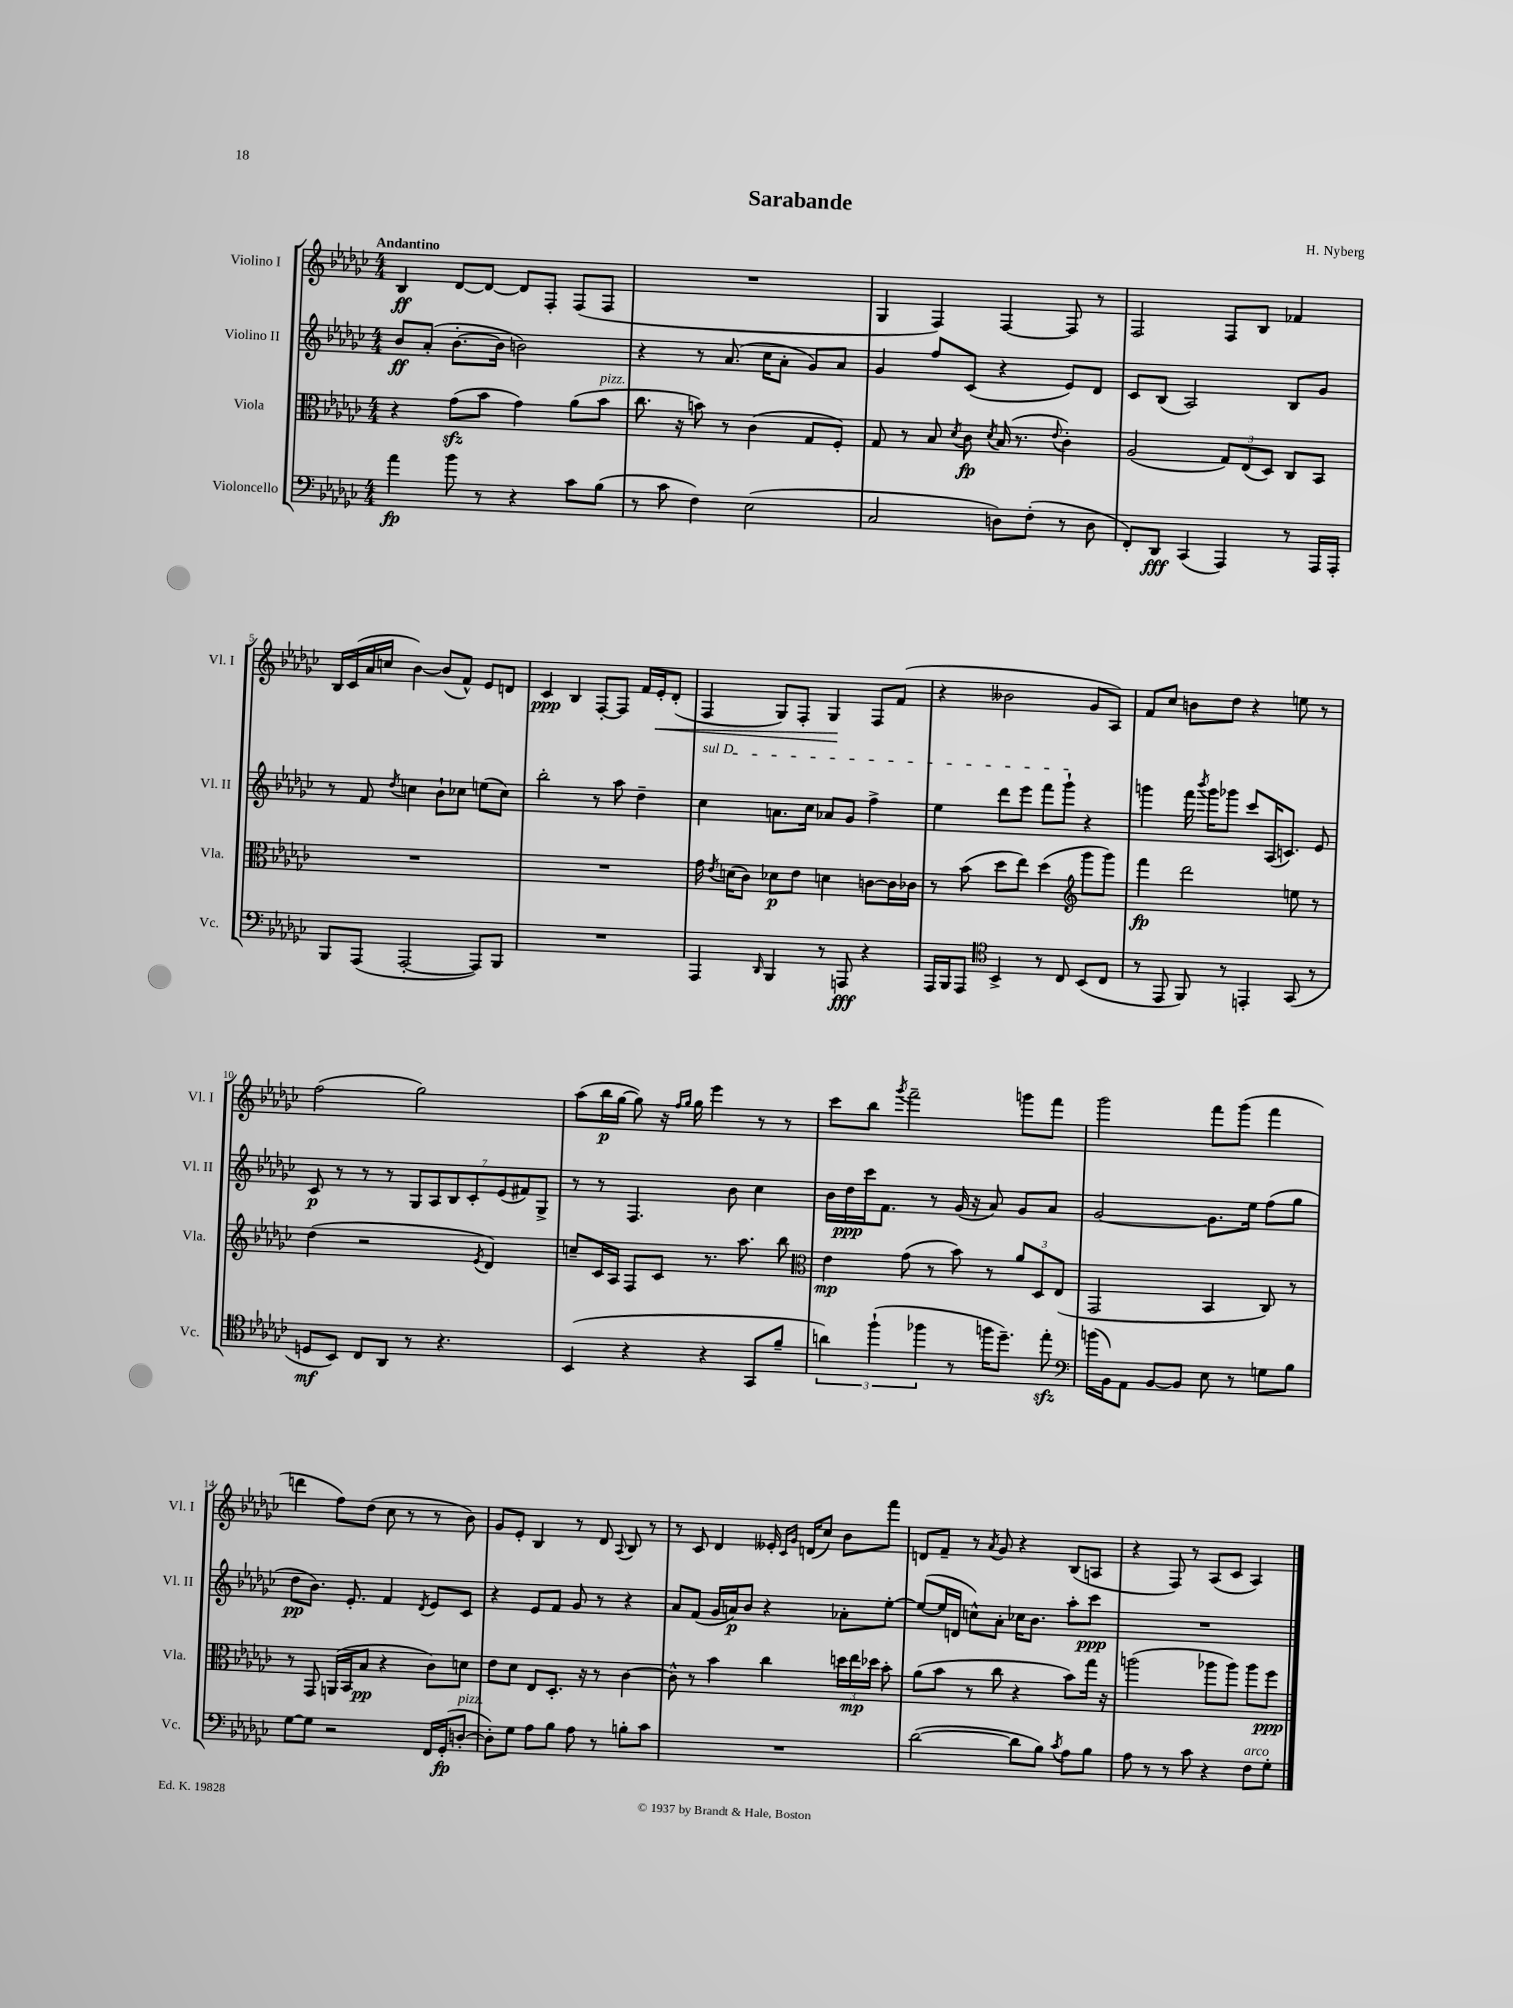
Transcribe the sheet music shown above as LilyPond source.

\header { title = "Sarabande" composer = "H. Nyberg" }
<<
\new StaffGroup <<
\new Staff = "s0" \with { instrumentName = "Violino I" shortInstrumentName = "Vl. I" } {
    \clef treble \key ges \major \numericTimeSignature \time 4/4 \tempo "Andantino"
    \autoBeamOff bes4\ff des'8[~ des'8]~ des'8[ f8]-. f8[( f8] |
    R1 |
    ges4 f4) f4~ f8 r8 |
    f2 f8[ bes8] fes'4 |
    bes16[ ces'16( aes'16 c''16] bes'4~) bes'8[( f'8]-^) ees'8[ d'8] |
    ces'4\ppp bes4 f8[~-. f8] f'16[ ees'16-.\< des'8]-.( |
    f4 ges8[) f8]-. ges4\! f8[ f'8]( |
    r4 beses'2 ges'8[ aes8]) |
    f'8[ ces''8] b'8[ des''8] r4 e''8 r8 |
    f''2( ges''2) |
    aes''8[( bes''16\p ges''16]~ ges''8) r16 \grace { f''16[ ges''16] } ges''16 ees'''4 r8 r8 |
    ces'''8[ bes''8] \acciaccatura { ges'''8 } f'''2-- g'''8[ f'''8] |
    ges'''2 f'''8[ ges'''8]( f'''4 |
    d'''4 f''8[) des''8]( ces''8 r8 r8 bes'8) |
    ges'8[ ees'8]-. bes4 r8 des'8 \appoggiatura { aes8 } bes8 r8 |
    r8 ces'8 des'4 eeses'16-. \grace { ces'16[ ges'16] } d'16[( ces''8]) bes'8[ f'''8] |
    d'8[ f'8]-- r8 \acciaccatura { aes'8 } ges'8 r4 bes8[( a8] |
    r4 f8) r8 aes8[( ces'8] aes4) \bar "|." |
}
\new Staff = "s1" \with { instrumentName = "Violino II" shortInstrumentName = "Vl. II" } {
    \clef treble \key ges \major \numericTimeSignature \time 4/4
    \autoBeamOff bes'8[\ff aes'8]-.( bes'8.[~-. bes'16] b'2) |
    r4 r8 aes'8.( ces''16[ aes'8]-. ges'8[) aes'8] |
    ges'4 f''8[ ces'8]( r4 ees'8[) des'8] |
    ces'8[ bes8]( aes2) bes8[ ges'8] |
    r8 f'8 \acciaccatura { des''8 } c''4 bes'8[-! ces''8] e''8[( ces''8]) |
    bes''2-. r8 aes''8 des''4-- |
    \once \override TextSpanner.bound-details.left.text = \markup { \italic "sul D" } ces''4\startTextSpan a'8.[ ces''16] aes'8[ ges'8] f''4-> |
    ees''4 des'''8[ ees'''8] f'''8[ ges'''8]-!\stopTextSpan r4 |
    g'''4 f'''16 \acciaccatura { bes'''8 } g'''16[ ges'''8] ces'''8[ aes16( c'8.]) ees'8 |
    ces'8\p r8 r8 r8 \tuplet 7/4 { ges8[ aes8 bes8 ces'8-. ees'8( fis'8) ges8]-> } |
    r8 r8 f4. bes'8 ces''4 |
    bes'16[ des''16\ppp ces'''16 f'8.] r8 ges'16( r16 aes'8) ges'8[ aes'8] |
    ges'2~ ges'8.[ ees''16] f''8[( ges''8] |
    des''8[\pp bes'8.]) ees'8.-. f'4 \acciaccatura { des'8 } ees'8[ ces'8] |
    r4 ees'8[ f'8] ges'8 r8 r4 |
    aes'8[ f'8]( ges'16[ a'16\p) bes'8] r4 aes'8[-. ees''8]~-. |
    ees''8[~( ees''16 d'16] c''8[-^) aes'8]-. ces''16[ bes'8.] aes''8[-. ces'''8]\ppp |
    R1 \bar "|." |
}
\new Staff = "s2" \with { instrumentName = "Viola" shortInstrumentName = "Vla." } {
    \clef alto \key ges \major \numericTimeSignature \time 4/4
    \autoBeamOff r4 ges'8[\sfz( bes'8] ges'4) aes'8[( bes'8]^\markup { \italic "pizz." } |
    ces''8. r16 b'8) r8 ces'4( ges8[ f8]-.) |
    ges8 r8 bes8 \acciaccatura { des'8 } ces'8\fp \acciaccatura { des'8 } bes16( r8. \appoggiatura { ees'8 } ces'4-.) |
    aes2( \tuplet 3/2 { ges8[) ees8( des8]) } ces8[ bes,8] |
    R1 |
    R1 |
    ges'16 \acciaccatura { ees'8 } d'16[( ces'8]) des'8[\p ees'8] d'4 c'8[~ c'16 ces'16] |
    r8 bes'8( des''8[ ees''8]) des''4( \clef treble ges'''8[ ges'''8]) |
    f'''4\fp des'''2 e''8 r8 |
    des''4( r2 \acciaccatura { ees'8 } des'4) |
    c''8[-- ces'16 aes16] f8[ ces'8] r8. aes''8. bes''8 |
    \clef alto ees'4\mp ges'8( r8 bes'8) r8 \tuplet 3/2 { aes'8[ des8 ees8]( } |
    ges,2 bes,4 ces8) r8 |
    r8 ges,8 a,16[( bes,16 bes8]\pp r4 ces'8[) d'8] |
    ees'8[ des'8] ees8[ des8.]-. r16 r8 ces'4~ |
    ces'8-^ r8 bes'4 ces''4 \tuplet 3/2 { d''16[ ees''16\mp des''16] } bes'8-. |
    aes'8[( bes'8] r8 ces''8 r4 bes'8[) ges''16] r16 |
    a''2( aes''8[ aes''8]) aes''8[ f''8]\ppp \bar "|." |
}
\new Staff = "s3" \with { instrumentName = "Violoncello" shortInstrumentName = "Vc." } {
    \clef bass \key ges \major \numericTimeSignature \time 4/4
    \autoBeamOff aes'4\fp bes'8 r8 r4 ces'8[ bes8]( |
    r8 ces'8 f4) ees2( |
    ces2 d8[) f8]-.( r8 d8 |
    f,8[-.) des,8]\fff ces,4( aes,,4) r8 aes,,16[ aes,,16]-. |
    bes,,8[ aes,,8]( aes,,2~-. aes,,8[) bes,,8] |
    R1 |
    aes,,4 \grace { des,16 } bes,,4 r8 a,,8\fff r4 |
    aes,,16[ bes,,16 aes,,8] \clef tenor bes,4-> r8 ces8 bes,8[( ces8] |
    r8 ees,8 f,8) r8 e,4-. ges,8( r8 |
    d8[\mf bes,8]) ces8[ aes,8] r8 r4. |
    bes,4( r4 r4 ges,8[ f'8]-- |
    \tuplet 3/2 { a'4) f''4-!( fes''4 } r8 f''16[ des''8.]--) ees''8-.\sfz |
    \clef bass b'16[( bes,16) aes,8] bes,8[~ bes,8] ees8 r8 g8[ bes8] |
    ges8[~ ges8] r2 f,16[ ges,16-.\fp( d8]~-.^\markup { \italic "pizz." } |
    d8[-.) ges8] aes8[ bes8] aes8 r8 b8[-. ces'8] |
    R1 |
    des'2~( des'8[ bes8]) \acciaccatura { ces'8 } aes8[ bes8] |
    aes8 r8 r8 ces'8 r4 f8[^\markup { \italic "arco" } ges8]-. \bar "|." |
}
>>
>>
